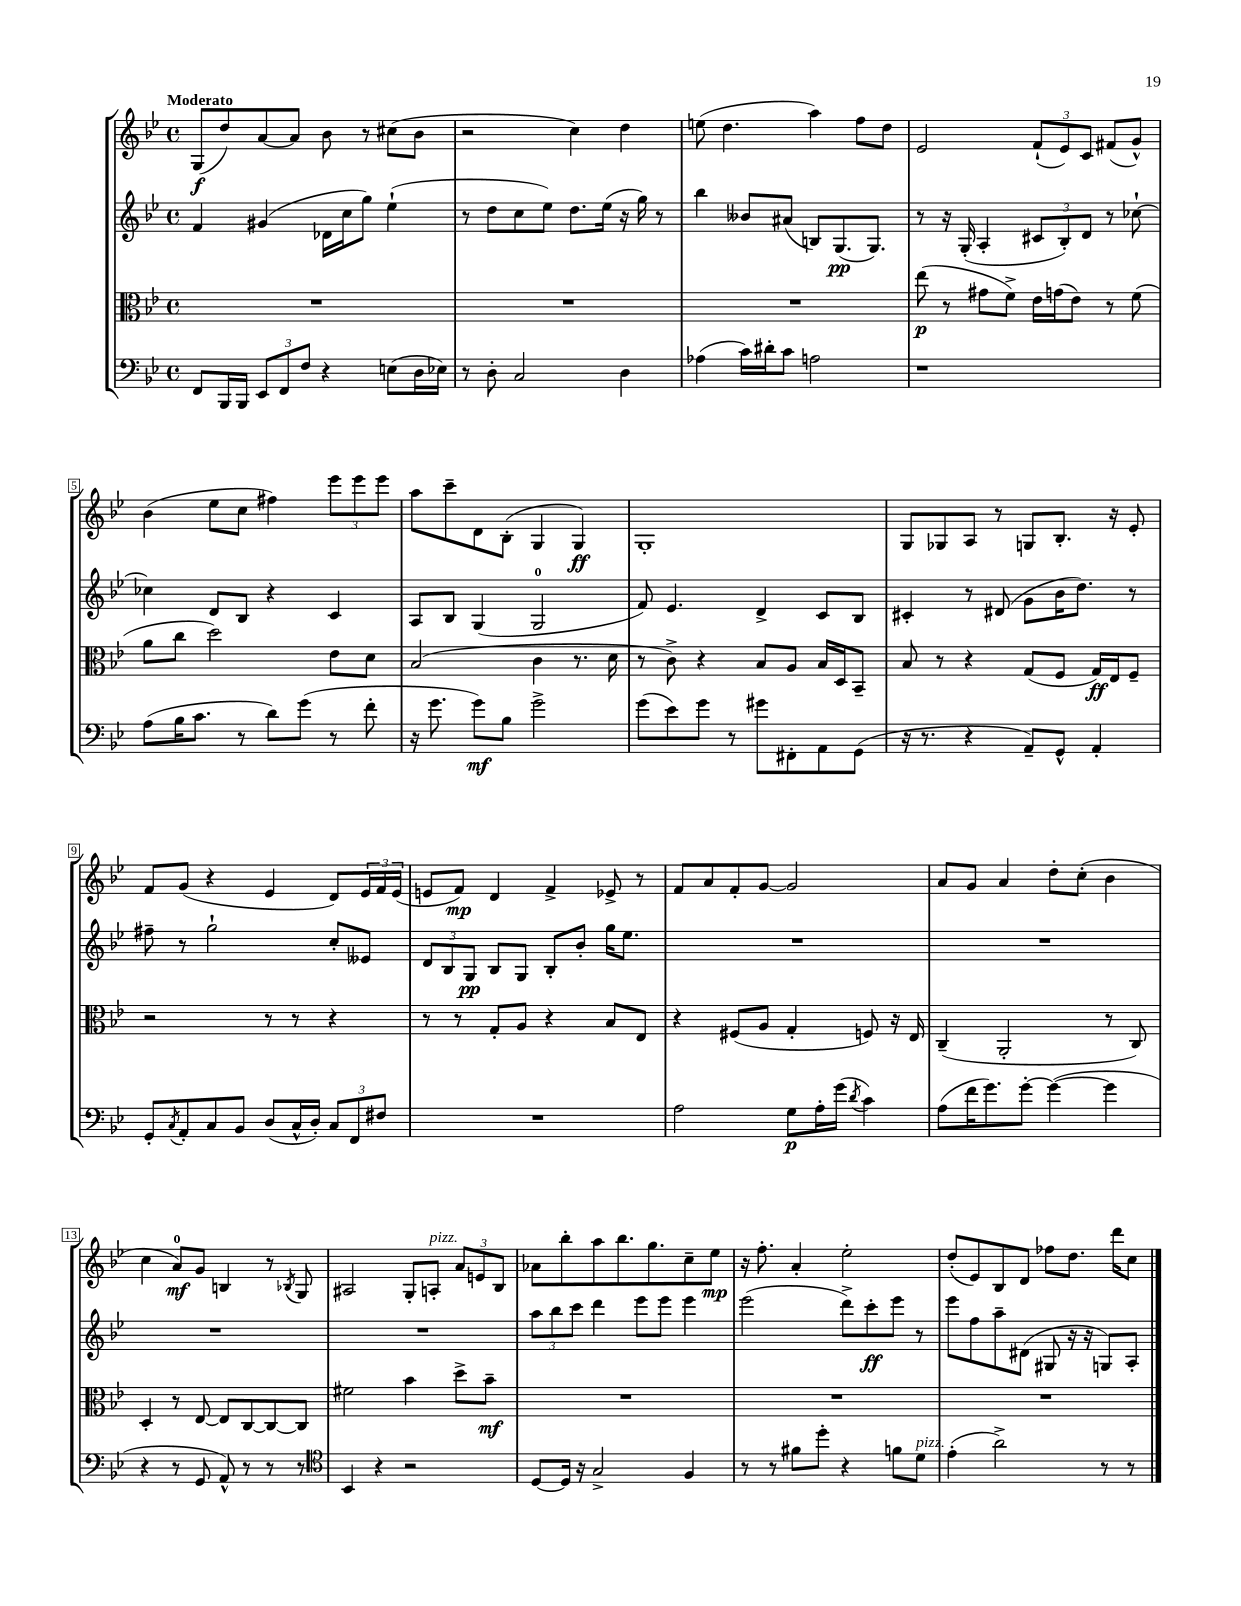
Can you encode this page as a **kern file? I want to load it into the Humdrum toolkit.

**kern	**kern	**kern	**kern
*staff4	*staff3	*staff2	*staff1
*clefF4	*clefC3	*clefG2	*clefG2
*k[b-e-]	*k[b-e-]	*k[b-e-]	*k[b-e-]
*M4/4	*M4/4	*M4/4	*M4/4
*met(c)	*met(c)	*met(c)	*met(c)
8FF	1r	4f	(8G
16BBB-	.	.	8dd)
16BBB-	.	.	.
12EE-	.	(4g#	[8a
12FF	.	.	.
.	.	.	8a]
12F	.	.	.
4r	.	16d-	8b-
.	.	16cc	.
.	.	8gg)	8r
(8E	.	(4ee-`	(8cc#
16D	.	.	8b-
16E-)	.	.	.
=	=	=	=
8r	1r	8r	2r
8D'	.	8dd	.
2C	.	8cc	.
.	.	8ee-)	.
.	.	8.dd	4cc)
.	.	(16ee-	.
4D	.	16r	4dd
.	.	16gg)	.
.	.	8r	.
=	=	=	=
(4A-	1r	4bb-	(8ee
.	.	.	4.dd
16c)	.	8b--	.
16d#'	.	.	.
8c	.	(8a#	.
2A	.	8B)	4aa)
.	.	(8.G	.
.	.	.	8ff
.	.	8.G)	.
.	.	.	8dd
=	=	=	=
1r	(8ee-	8r	2e-
.	8r	16r	.
.	.	(16G'	.
.	8g#	4A'	.
.	8f^)	.	.
.	16e-	12c#	(12f`
.	(16g	.	.
.	.	12B-')	12e-)
.	8e-)	.	.
.	.	12d	12c
.	8r	8r	(8f#
.	(8f	[8cc-`	8g^^)
=	=	=	=
(8A	8a	4cc-]	(4b-
16B-	8cc	.	.
8.c	.	.	.
.	2dd)	8d	8ee-
8r	.	8B-	8cc
8d)	.	4r	4ff#)
(8g	.	.	.
8r	8e-	4c	12eee-
.	.	.	12eee-
8f'	8d	.	.
.	.	.	12eee-
=	=	=	=
16r	(2B-	8A	8aa
8.g	.	.	.
.	.	8B-	8ccc~
8g)	.	(4G	8d
8B-	.	.	(8B-'
2g^	4c	2G	4G
.	8.r	.	4G)
.	16d	.	.
=	=	=	=
(8g	8r	8f)	1G'
8e-)	8c^)	4.e-	.
8g	4r	.	.
8r	.	.	.
8g#	8B-	4d^	.
8FF#'	8A	.	.
8AA	16B-	8c	.
.	16D	.	.
(8GG	8BB-~	8B-	.
=	=	=	=
16r	8B-	4c#'	8G
8.r	.	.	.
.	8r	.	8G-
4r	4r	8r	8A
.	.	(8d#	8r
8AA~)	(8G	8g	8G
8GG^^	8F	16b-	8.B-'
.	.	8.dd)	.
4AA'	16G)	.	.
.	16E-	.	16r
.	8F~	8r	8e-'
=	=	=	=
8GG'	2r	8ff#~	8f
8qC	.	.	.
8AA'	.	8r	(8g
8C	.	2gg`	4r
8BB-	.	.	.
(8D	8r	.	4e-
16C^^	8r	.	.
16D')	.	.	.
12C	4r	8cc'	8d)
12FF	.	.	.
.	.	8e--	24e-
12F#	.	.	24f
.	.	.	(24e-
=	=	=	=
1r	8r	12d	8e
.	.	12B-	.
.	8r	.	8f)
.	.	12G	.
.	8G'	8B-	4d
.	8A	8G	.
.	4r	8B-'	4f^
.	.	8b-'	.
.	8B-	16gg	8e-^
.	.	8.ee-	.
.	8E-	.	8r
=	=	=	=
2A	4r	1r	8f
.	.	.	8a
.	(8F#	.	8f'
.	8A	.	[8g
8G	4G'	.	2g]
16A'	.	.	.
(16g	.	.	.
8qd	.	.	.
4c)	8F)	.	.
.	16r	.	.
.	16E-	.	.
=	=	=	=
(8A	(4C~	1r	8a
16f	.	.	8g
8.g)	.	.	.
.	2AA'	.	4a
[8g'	.	.	.
(4g_	.	.	8dd'
.	.	.	(8cc'
4g]	8r	.	4b-
.	8C)	.	.
=	=	=	=
4r	4D'	1r	4cc
8r	8r	.	8a)
8GG	[8E-	.	8g
8AA^^)	8E-]	.	4B
8r	[8C	.	.
8r	8C_	.	8r
.	.	.	8qB-
8r	8C]	.	8G
=	=	=	=
*clefC4	*	*	*
4BB-	2f#	1r	2A#
4r	.	.	.
2r	4b-	.	8G'
.	.	.	8A'
.	8dd^	.	12a
.	.	.	12e
.	8b-~	.	.
.	.	.	12B-
=	=	=	=
[8D	1r	12aa	8a-
.	.	12bb-	.
16D]	.	.	8bb-'
.	.	12ccc	.
16r	.	.	.
2G^	.	4ddd	8aa
.	.	.	8.bb-
.	.	8eee-	.
.	.	.	8.gg
.	.	8eee-	.
4F	.	4eee-	8cc~
.	.	.	8ee-
=	=	=	=
8r	1r	(2eee-	16r
.	.	.	8.ff'
8r	.	.	.
8f#	.	.	4a'
8dd'	.	.	.
4r	.	8ddd^)	2ee-'
.	.	8ccc'	.
8f	.	8eee-	.
8d	.	8r	.
=	=	=	=
(4e-'	1r	8eee-	(8dd'
.	.	8ff	8e-)
2a^)	.	8aa~	8B-
.	.	(8d#	8d
.	.	8G#	8ff-
.	.	16r	8.dd
.	.	16r	.
8r	.	8G)	.
.	.	.	16ddd
8r	.	8A'	8cc
==	==	==	==
*-	*-	*-	*-
